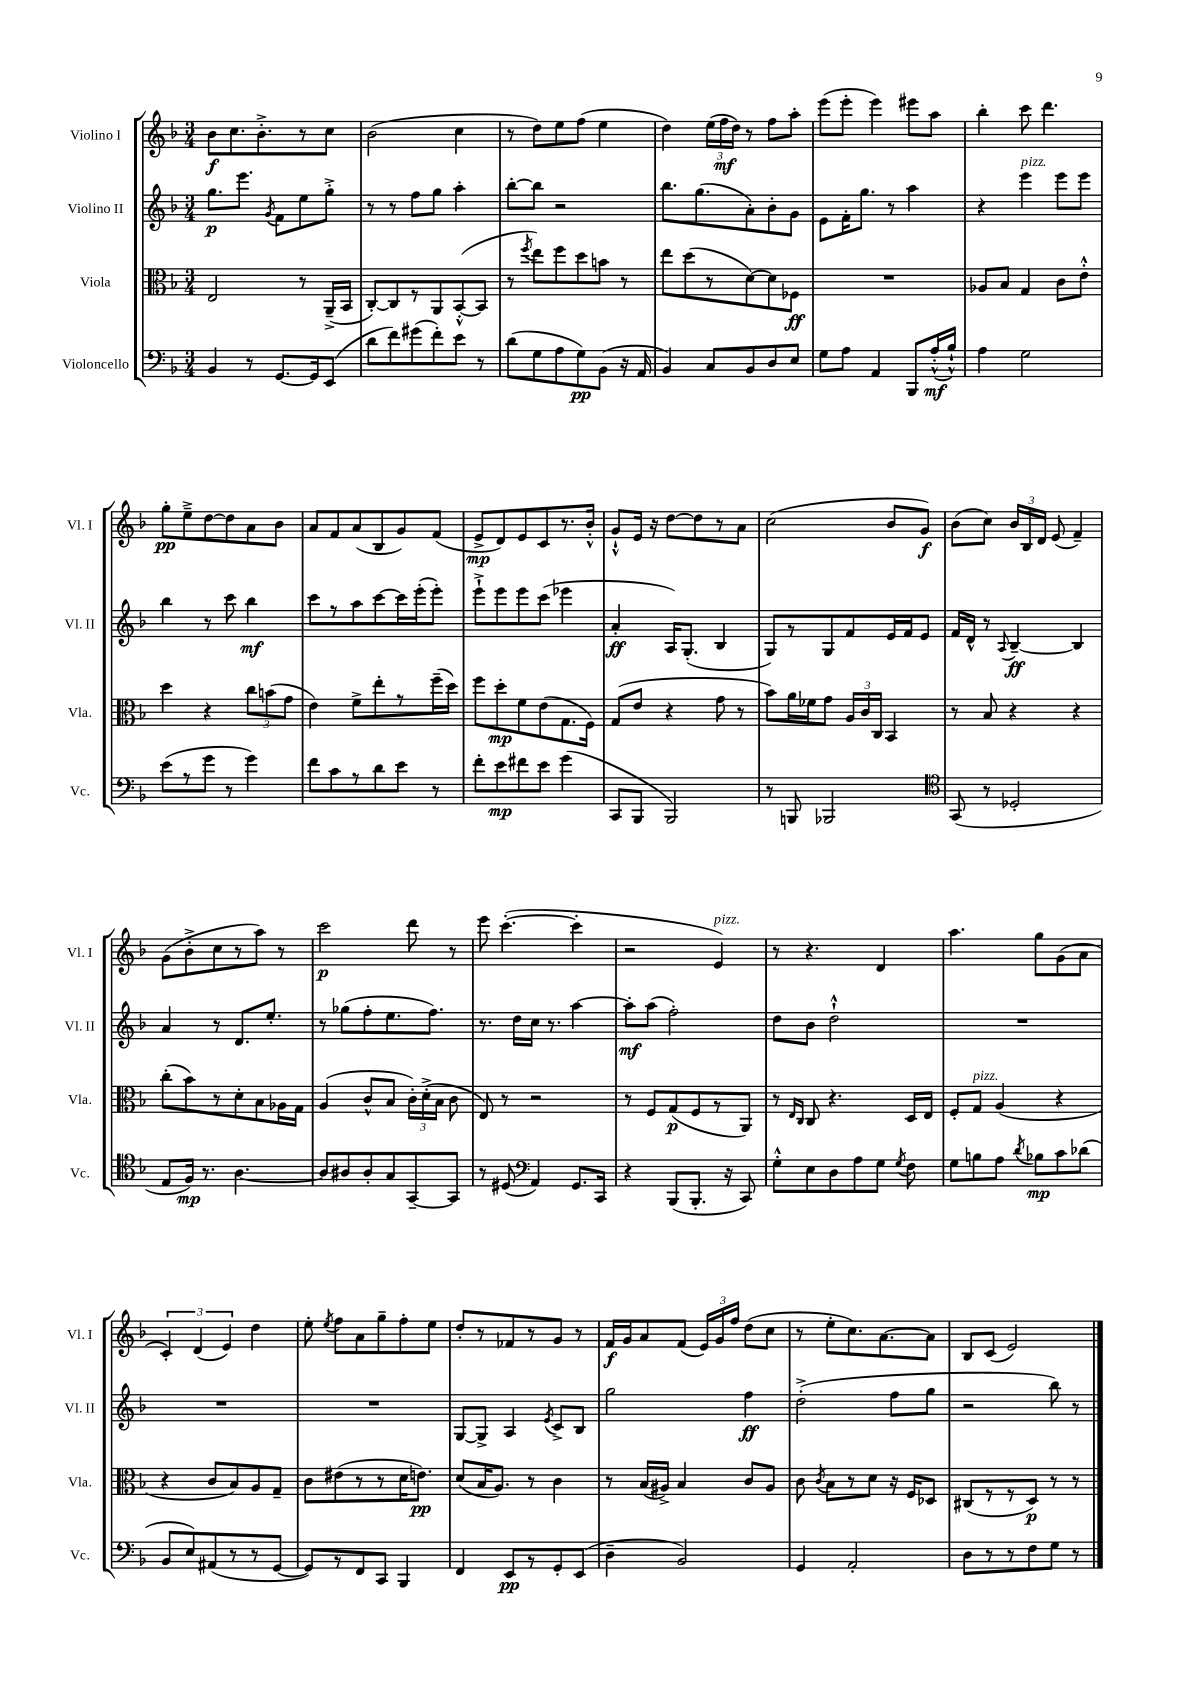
<<
\new StaffGroup <<
\new Staff = "s0" \with { instrumentName = "Violino I" shortInstrumentName = "Vl. I" } {
    \clef treble \key f \major \numericTimeSignature \time 3/4
    \autoBeamOff bes'8[\f c''8. bes'8.-.-> r8 c''8] |
    bes'2( c''4 |
    r8 d''8[) e''8 f''8]( e''4 |
    d''4) \tuplet 3/2 { e''16[( f''16\mf d''16]) } r8 f''8[ a''8]-. |
    e'''8[( e'''8]-. e'''4) eis'''8[ a''8] |
    bes''4-. c'''8 d'''4. |
    g''8[-.\pp e''8---> d''8~ d''8 a'8 bes'8] |
    a'8[ f'8 a'8( bes8 g'8) f'8]( |
    e'8[->\mp d'8) e'8 c'8 r8. bes'16]-.-^ |
    g'8[-!-^ e'16] r16 d''8[~ d''8 r8 a'8] |
    c''2( bes'8[ g'8]\f) |
    bes'8[( c''8]) \tuplet 3/2 { bes'16[ bes16 d'16] } e'8( f'4--) |
    g'8[( bes'8-.-> c''8 r8 a''8]) r8 |
    c'''2\p d'''8 r8 |
    e'''8 c'''4.~-.( c'''4-. |
    r2 e'4^\markup { \italic "pizz." }) |
    r8 r4. d'4 |
    a''4. g''8[ g'8( a'8] |
    \tuplet 3/2 { c'4-.) d'4( e'4) } d''4 |
    e''8-. \acciaccatura { e''8 } f''8[ a'8 g''8-- f''8-. e''8] |
    d''8[-. r8 fes'8 r8 g'8] r8 |
    f'16[\f g'16 a'8 f'8]( \tuplet 3/2 { e'16[) g'16 f''16] } d''8[( c''8] |
    r8 e''8[-. c''8.) a'8.~ a'8] |
    bes8[ c'8]( e'2) \bar "|." |
}
\new Staff = "s1" \with { instrumentName = "Violino II" shortInstrumentName = "Vl. II" } {
    \clef treble \key f \major \numericTimeSignature \time 3/4
    \autoBeamOff g''8.[\p e'''8.] \acciaccatura { g'8 } f'8[ e''8 g''8]-.-> |
    r8 r8 f''8[ g''8] a''4-. |
    bes''8[~-. bes''8] r2 |
    bes''8.[ g''8.( a'8-.) bes'8-. g'8] |
    e'8[ f'16-. g''8.] r8 a''4 |
    r4 e'''4^\markup { \italic "pizz." } e'''8[ e'''8] |
    bes''4 r8 c'''8 bes''4\mf |
    c'''8[ r8 a''8 c'''8~ c'''16 e'''16-.( e'''8]-.) |
    e'''8[-!-> e'''8 e'''8 c'''8]( ees'''4 |
    a'4-.\ff a16[) g8.]-.( bes4 |
    g8[) r8 g8 f'8 e'16 f'16 e'8] |
    f'16[ d'16]-^ r8 \appoggiatura { a8 } bes4~--\ff bes4 |
    a'4 r8 d'8.[ e''8.]-. |
    r8 ges''8[( f''8-. e''8. f''8.]) |
    r8. d''16[ c''16] r8. a''4~ |
    a''8[-.\mf a''8]( f''2-.) |
    d''8[ bes'8] d''2-!-^ |
    R2. |
    R2. |
    R2. |
    g8[~ g8]-> a4 \acciaccatura { e'8 } c'8[-> bes8] |
    g''2 f''4\ff |
    d''2-.->( f''8[ g''8] |
    r2 bes''8) r8 \bar "|." |
}
\new Staff = "s2" \with { instrumentName = "Viola" shortInstrumentName = "Vla." } {
    \clef alto \key f \major \numericTimeSignature \time 3/4
    \autoBeamOff e2 r8 a,16[--->( bes,16] |
    c8[~-.) c8 r8 a,8 bes,8~-.-^( bes,8] |
    r8 \acciaccatura { f''8 } e''8[) f''8 d''8 b'8] r8 |
    e''8[ d''8( r8 d'8~) d'8 fes8]\ff |
    R2. |
    aes8[ bes8] g4 c'8[ e'8]-.-^ |
    d''4 r4 \tuplet 3/2 { c''8[ b'8( g'8] } |
    e'4) f'8[-> e''8-. r8 f''16--( d''16]) |
    f''8[ d''8-.\mp f'8 e'8( g8. f16]) |
    g8[( e'8] r4 g'8 r8 |
    bes'8[) a'16 fes'16 g'8] \tuplet 3/2 { a16[ c'16 c16] } bes,4 |
    r8 bes8 r4 r4 |
    c''8[-.( bes'8) r8 d'8-. bes8 aes16 g16] |
    a4( c'8[-^ bes8] \tuplet 3/2 { c'16[-.) d'16-.->( bes16] } c'8 |
    e8) r8 r2 |
    r8 f8[ g8\p( f8 r8 a,8]) |
    r8 \grace { e16[ c16] } c8 r4. d16[ e16] |
    f8[-. g8]^\markup { \italic "pizz." } a4( r4 |
    r4 c'8[ bes8) a8 g8]-- |
    c'8[ eis'8( r8 r8 d'16 e'8.]\pp) |
    d'8[( bes16 a8.]) r8 c'4 |
    r8 bes16[( ais16]->) bes4 c'8[ ais8] |
    c'8 \acciaccatura { c'8 } bes8[ r8 d'8] r16 f16[ des8] |
    cis8[( r8 r8 d8]\p) r8 r8 \bar "|." |
}
\new Staff = "s3" \with { instrumentName = "Violoncello" shortInstrumentName = "Vc." } {
    \clef bass \key f \major \numericTimeSignature \time 3/4
    \autoBeamOff bes,4 r8 g,8.[~ g,16 e,8]( |
    d'8[ f'8) gis'8( f'8-.) e'8] r8 |
    d'8[( g8 a8 g8\pp) bes,8]( r16 a,16 |
    bes,4) c8[ bes,8 d8 e8] |
    g8[ a8] a,4 bes,,8[ a16-.-^\mf( bes16]-!-^) |
    a4 g2 |
    e'8[( r8 g'8] r8 g'4) |
    f'8[ c'8 r8 d'8 e'8] r8 |
    f'8[-. e'8\mp fis'8 e'8] g'4( |
    c,8[ bes,,8] bes,,2) |
    r8 b,,8 bes,,2 |
    \clef tenor g,8( r8 des2-. |
    e8[ f16]\mp) r8. a4.~ |
    a8[ ais8 ais8-. g8 g,8~-- g,8] |
    r8 dis8( \clef bass a,4) g,8.[ c,16] |
    r4 bes,,8[( bes,,8.]-. r16 c,8) |
    g8[-.-^ e8 d8 a8 g8] \acciaccatura { g8 } f8 |
    g8[ b8 a8] \acciaccatura { d'8 } bes8[\mp c'8 des'8]( |
    bes,8[ e8) ais,8( r8 r8 g,8]~ |
    g,8[) r8 f,8 c,8] bes,,4 |
    f,4 e,8[\pp r8 g,8-. e,8]( |
    d4-- bes,2) |
    g,4 a,2-. |
    d8[ r8 r8 f8 g8] r8 \bar "|." |
}
>>
>>
\layout { \context { \Score \remove "Bar_number_engraver" } }
